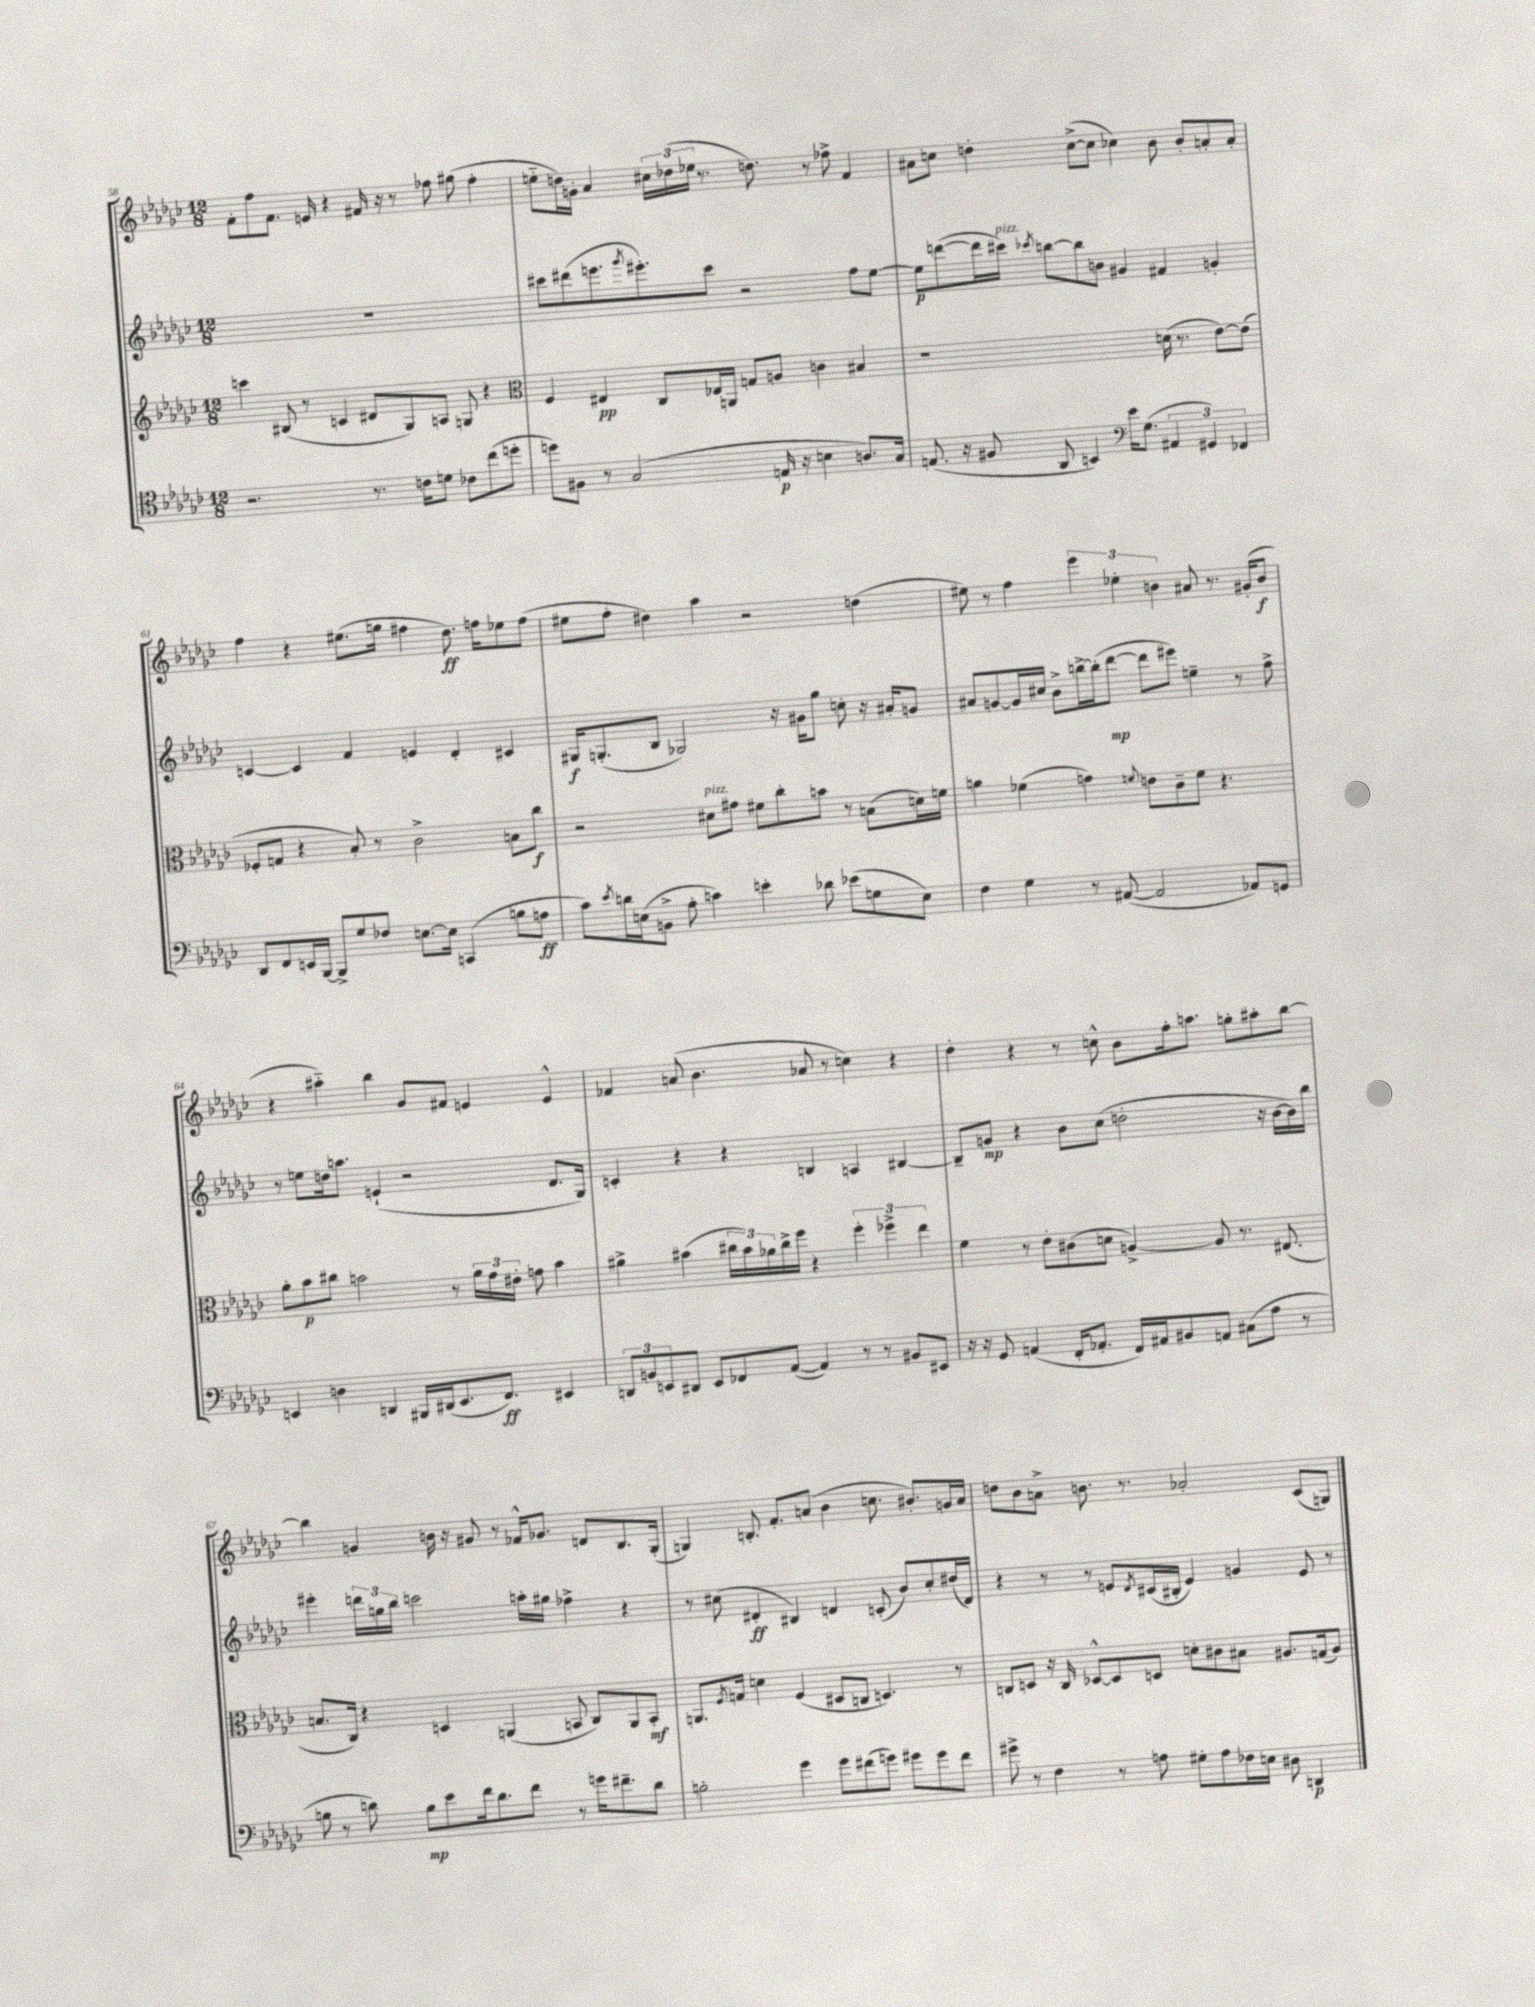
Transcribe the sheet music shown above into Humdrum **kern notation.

**kern	**kern	**kern	**kern
*staff4	*staff3	*staff2	*staff1
*clefC4	*clefG2	*clefG2	*clefG2
*k[b-e-a-d-g-c-]	*k[b-e-a-d-g-c-]	*k[b-e-a-d-g-c-]	*k[b-e-a-d-g-c-]
*M12/8	*M12/8	*M12/8	*M12/8
2.r	4ccc	1.r	8f'
.	.	.	8ff
.	(8B#	.	8.f
.	8r	.	.
.	.	.	16e
.	4c	.	4r
8.r	8d#	.	16f#
.	.	.	16r
.	8G-)	.	8r
16c	.	.	.
8d	8A	.	8ff-
8c-	8G	.	(8gg#
(8cc-	4r	.	4ff-'
8dd'	.	.	.
=	=	=	=
*	*clefC3	*	*
8dd)	4F	8ccc#	8ee'~
8F#	.	(8ddd#	16dd)
.	.	.	16g'
8r	4E#	8.eee	4a-
(2G-	.	.	.
.	.	8qggg-	.
.	.	8.eee#')	.
.	8C-	.	24cc#
.	.	.	(24dd-
.	.	.	24ee-
.	16E-	8ccc#	8.r
.	16AA	.	.
.	8G	2r	.
.	.	.	8.dd)
16E	8A	.	.
16r	.	.	.
4B	4c	.	8r
.	.	.	8ff-^
8.A)	4B#	8ff	4f
.	.	[8ee-	.
16G-	.	.	.
=	=	=	=
(8.E	1r	8ee-]	8a#
.	.	([8ddd	8cc
16r	.	.	.
8F#	.	16ddd]	4dd'
.	.	16ccc#)	.
.	.	8qccc-	.
8AA-	.	[8bb	.
4BB)	.	8bb]	([8cc^
.	.	8b	8cc]
*clefF4	*	*	*
16e-	.	4g#	4cc-)
(8.G-	.	.	.
6AA#	(16d	4f#	8b-
.	8.r	.	.
.	.	.	8b-'
6GG#)	.	.	.
.	[8e-)	4g'	8a'
6FF-	.	.	.
.	(8e-]	.	8a'
=	=	=	=
8DD-	8F-'	[4c	4ff
8FF	8G	.	.
16EE	4r	4c]	4r
[16BBB-	.	.	.
8BBB-^]	.	.	.
8G-	8B-')	4f	(8.ee#
8F-	8r	.	.
.	.	.	16gg
[8.E	2c-^	4e	4ff#
16E]	.	.	.
(4CC	.	4d-'	8.dd-)
.	.	.	16ff
8B	8B	4c#	8ee-
8A	8cc-	.	(8ff
=	=	=	=
8c-)	2r	16G#	8ee#
.	.	(8.G'	.
8qe-	.	.	.
16d	.	.	8ff'
(16E	.	.	.
8BB^	.	8B-	4dd#)
8A-'	.	2G-)	.
4c)	8d#	.	4aa-
.	8g#	.	.
4e'	8f#	.	2r
.	8cc-'	16r	.
.	.	16g#	.
8d-	8b	8gg-	.
(8e-	8r	8cc'	.
8G	(8B	16r	(4dd
.	.	16a#'	.
8E)	16d)	8g	.
.	16f	.	.
=	=	=	=
4F	4a	8a#	8ee#)
.	.	[8g	8r
4G-	(4f-	16g]	4ff
.	.	16cc#	.
.	.	8b-^	.
8r	4g)	[16bb^	6eee-
.	.	(16bb']	.
([8AA#	.	[8ddd-	.
.	.	.	6ee-'
.	8qqf	.	.
2AA#]	8e	8ddd-]	.
.	.	.	6b
.	8c-~	8eee#)	.
.	8f	4ee~	8a#
.	4.r	.	8.r
8AA-)	.	8r	.
.	.	.	(16g#'
8GG	.	8ff^	8b
=	=	=	=
4EE	8a-'	8r	4r
.	8b-	8ee	.
4D	8cc#	16dd	4aa#'~)
.	.	8.aa	.
.	2b	.	.
4DD	.	(4e`	4bb-
16BBB#	.	2r	8g-
(16DD#	.	.	.
8.EE	8r	.	8f#
.	24a-	.	4e
.	24g-	.	.
8.FF)	.	.	.
.	24e#'	.	.
.	8g	.	.
4EE#	4b	8.d-	4e^^
.	.	16G-)	.
=	=	=	=
12DD	4a#^	4c'	4f-
12BB	.	.	.
12EE	.	.	.
8DD#	(4b#	4r	(8a
8EE	.	.	4.b-
8FF-	24cc#	4r	.
.	24b#)	.	.
.	24a-	.	.
([8AA-	16cc#^	.	.
.	16ff	.	.
4AA-])	4r	4B	8a-
.	.	.	8r
8r	6ff'	4A	4cc)
8r	.	.	.
.	6ff-^	.	.
8BB#	.	[4B#	4r
.	6ee-	.	.
8EE#	.	.	.
=	=	=	=
16r	4f	8B#~]	4dd-'
16r	.	.	.
8GG-	.	8g	.
(4AA	8r	4r	4r
.	8e-'	.	.
16FF'	(8c#	8b-	8r
8.AA-'	.	.	.
.	8d	(8cc-	8cc^^
16FF)	[4A^)	2dd'	8b-
16AA#	.	.	.
8BB#	.	.	16ff'
.	.	.	8.aa
8AA	8A]	.	.
(8C#	8.r	.	8gg'
8A-	.	16r	8aa#'
.	(8.E#	[16b-	.
8r	.	16b-])	[8bb-
.	.	16bb-	.
=	=	=	=
8B	8.B	4eee#'	4bb-]
8r	.	.	.
.	16C-)	.	.
8d)	4r	24ddd	4g
.	.	24gg	.
.	.	24bb-	.
8B	.	2ccc	.
8e-	4D	.	16b
.	.	.	16r
16f	.	.	8g#
8.d	.	.	.
.	(4AA	.	8r
8f	.	16aa'	16f-^^
.	.	16gg#	8.g-
8r	8BB	4ff-^	.
16g	8C-)	.	8d
8.f#~	.	.	.
.	8AA	4r	8.B-
8d	8BB'	.	.
.	.	.	(16G-'
=	=	=	=
2B'	8.AA	8r	4G)
.	.	(8cc#	.
.	8qF	.	.
.	16G	.	.
.	4d	4d#'	8.B'
.	.	.	8.f'
4g-	(4F	4B#)	.
.	.	.	(8a
8g-	8D#	4d	4b-
(8f#	8C	.	.
8g)	4.D)	(8c'	8.cc
8g#	.	8b-)	.
.	.	.	8.b#')
8g#	.	8cc#'	.
8f#	8r	(16dd#	16g
.	.	16d)	16a
=	=	=	=
8g#^	8C	4r	8dd
8r	8D	.	8b-
4F	16r	8r	8a^
.	16C	.	.
.	[8D-^^	8r	8.b
8r	8D-]	8e	.
.	.	.	8.r
.	.	8qd-	.
8A	8D	(16c#	.
.	.	16B#'	.
8G#'	8d'	4e)	2a-'
8A	8c#	.	.
16F-	8B#	4g	.
16E	.	.	.
8D#	8.A#	.	.
4DD	.	8e	(8c-
.	(16G	.	.
.	8A#)	8r	8G)
==	==	==	==
*-	*-	*-	*-
